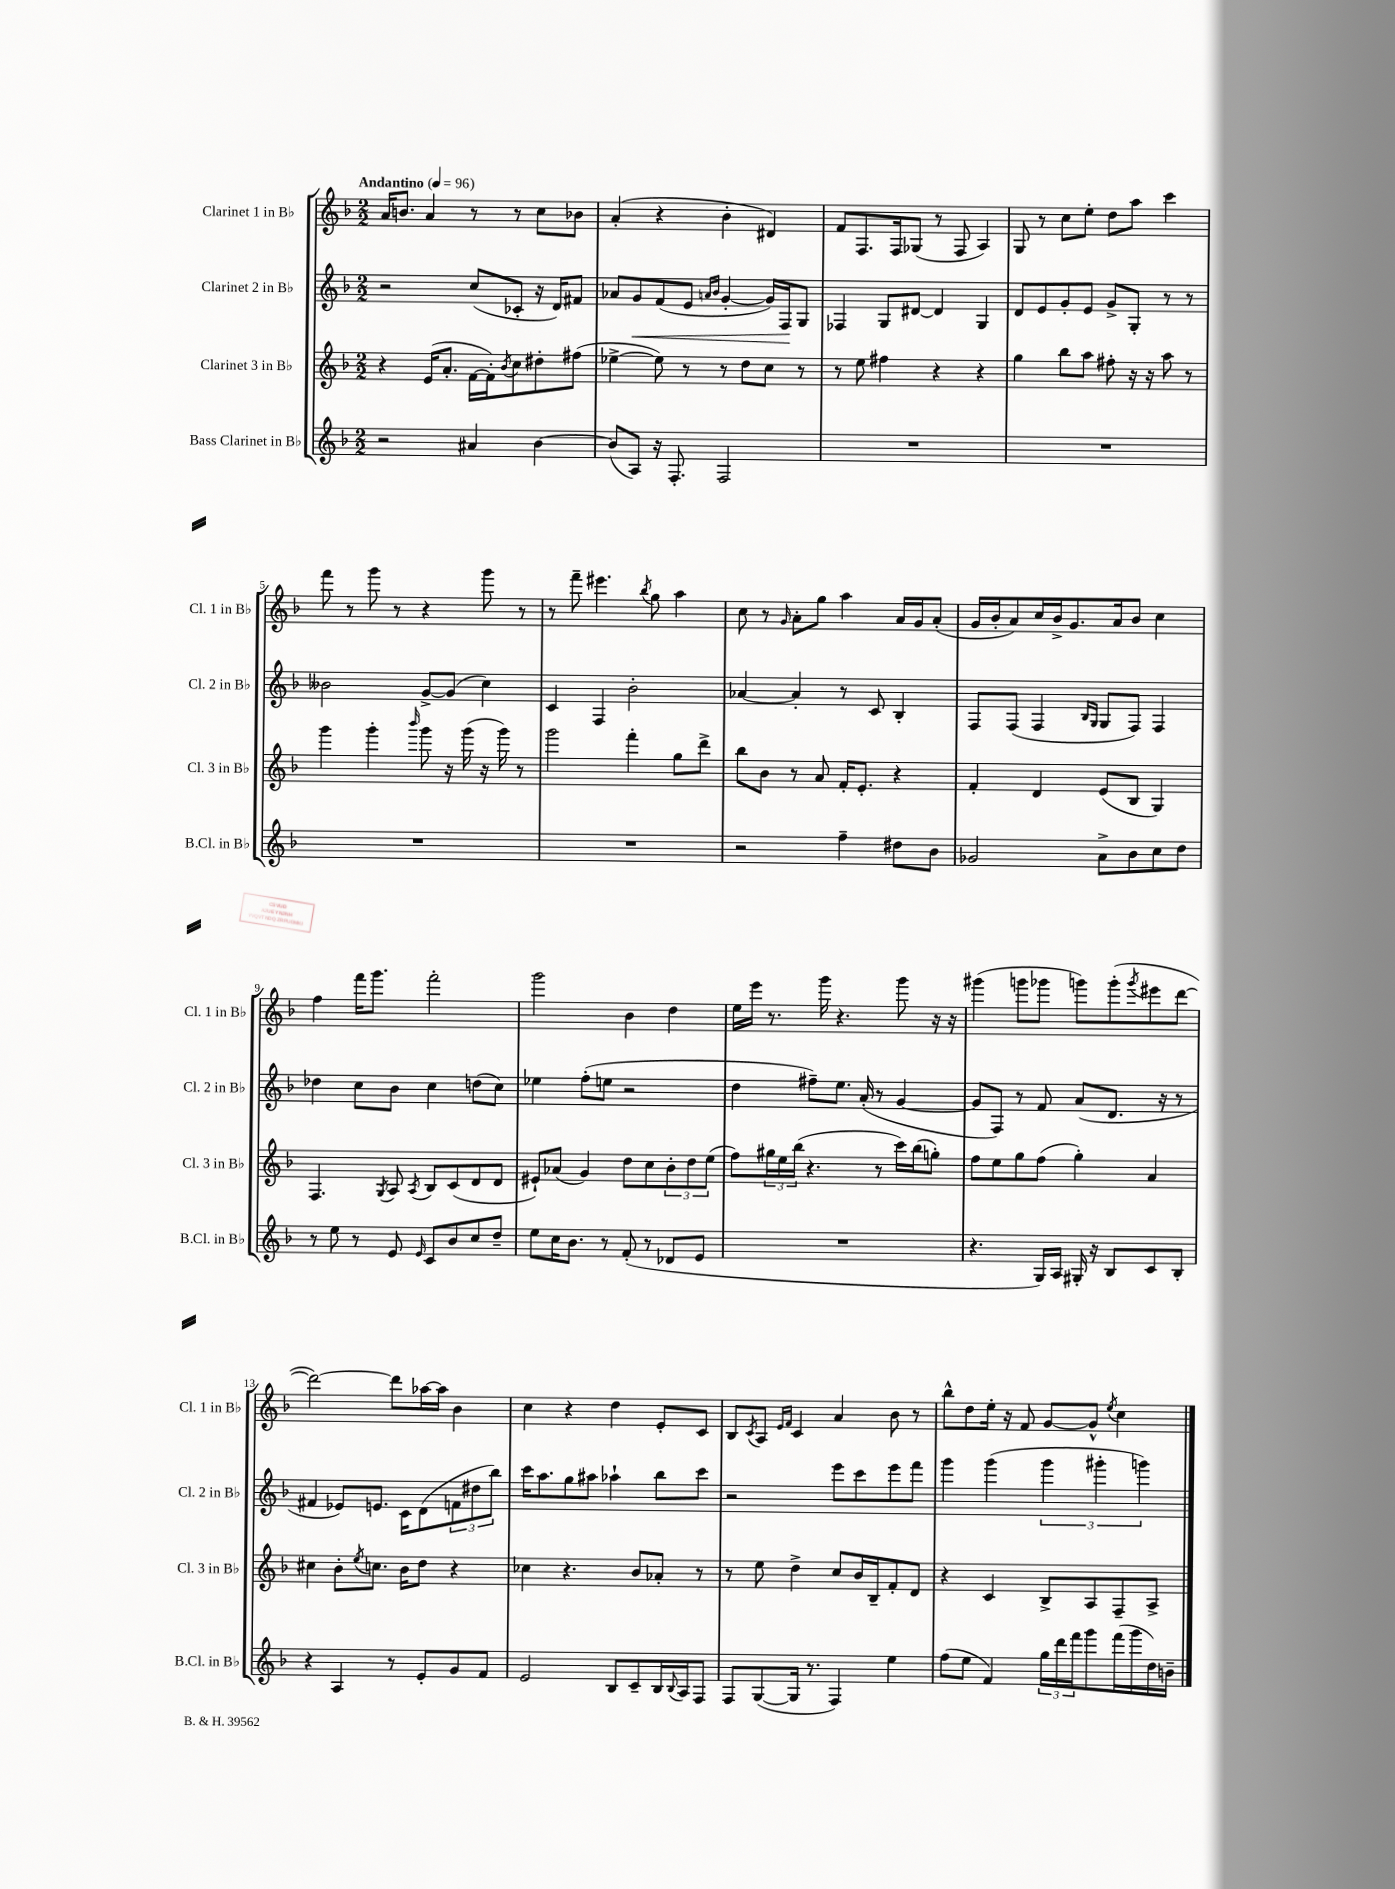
<<
\new StaffGroup <<
\new Staff = "s0" \with { instrumentName = "Clarinet 1 in Bb" shortInstrumentName = "Cl. 1 in Bb" } {
    \clef treble \key f \major \numericTimeSignature \time 2/2 \tempo "Andantino" 4 = 96
    a'16 b'8. a'4 r8 r8 c''8 bes'8 |
    a'4-.( r4 bes'4-. dis'4) |
    f'8 f8. f16 ges8( r8 f8 a4) |
    g8 r8 c''8 e''8-. d''8 a''8 c'''4 |
    f'''8 r8 g'''8 r8 r4 g'''8 r8 |
    r8 f'''8-- eis'''4. \acciaccatura { bes''8 } g''8 a''4 |
    c''8 r8 \grace { g'16 } a'8-. g''8 a''4 a'16 g'16 a'8-.( |
    g'16 bes'16-. a'8) c''16 bes'16-> g'8. a'16 bes'8 c''4 |
    f''4 f'''16 g'''8. f'''2-. |
    g'''2 bes'4 d''4 |
    e''16 e'''16 r8. g'''16 r4. g'''8 r16 r16 |
    gis'''4( g'''8 ges'''8 g'''8) g'''8-.( \acciaccatura { g'''8 } eis'''8 d'''8~ |
    d'''2~) d'''8 aes''16~ aes''16 bes'4 |
    c''4 r4 d''4 e'8-. c'8 |
    bes8 \acciaccatura { c'8 } a8 \grace { e'16 f'16 } c'4 a'4 bes'8 r8 |
    bes''8-^ d''8 e''16-. r16 f'8 g'8~ g'8-^ \acciaccatura { e''8 } c''4 \bar "|." |
}
\new Staff = "s1" \with { instrumentName = "Clarinet 2 in Bb" shortInstrumentName = "Cl. 2 in Bb" } {
    \clef treble \key f \major \numericTimeSignature \time 2/2
    r2 c''8( ces'8-. r16 d'16) fis'8 |
    aes'8 g'8\< f'8( e'8 \grace { a'16 bes'16 } g'4~-. g'16) f16\! g8 |
    fes4 g8 dis'8~ dis'4 g4 |
    d'8 e'8 g'8-. e'8 g'8-> g8-. r8 r8 |
    beses'2 g'8~-> g'8( c''4) |
    c'4 f4 bes'2-. |
    aes'4~ aes'4-. r8 c'8 bes4-. |
    f8 f8( f4 \grace { bes16 g16 } g8 f8) f4 |
    des''4 c''8 bes'8 c''4 d''8( c''8) |
    ees''4 f''8-.( e''8 r2 |
    d''4 fis''8--) e''8. a'16-.( r8 g'4~ |
    g'8 f8) r8 f'8 a'8( d'8. r16 r8 |
    fis'4 ees'8) e'8. c'16 d'8( \tuplet 3/2 { f'8 dis''8 bes''8) } |
    c'''16 a''8. g''8 ais''8 aes''4-! bes''8 c'''8 |
    r2 e'''8 c'''8 e'''8 f'''8 |
    g'''4 g'''4( \tuplet 3/2 { g'''4 gis'''4-. g'''4) } \bar "|." |
}
\new Staff = "s2" \with { instrumentName = "Clarinet 3 in Bb" shortInstrumentName = "Cl. 3 in Bb" } {
    \clef treble \key f \major \numericTimeSignature \time 2/2
    r4 e'16( a'8.-. f'16~ f'16-.) \acciaccatura { bes'8 } c''8 dis''8-. fis''8( |
    ees''4~-> ees''8) r8 r8 d''8 c''8 r8 |
    r8 e''8 fis''4 r4 r4 |
    g''4 bes''8 a''8 fis''8-. r16 r16 a''8 r8 |
    g'''4 g'''4-. \grace { bes'''16 } g'''8 r16 g'''16( r16 g'''16) r8 |
    g'''2 f'''4-. g''8 d'''8-> |
    bes''8 bes'8 r8 a'8 f'16-. e'8.-. r4 |
    f'4-. d'4 e'8( bes8 g4) |
    f4. \acciaccatura { g8 } a8 \acciaccatura { a8 } bes8 c'8( d'8 d'8 |
    eis'8-!) aes'8( g'4) d''8 c''8 \tuplet 3/2 { bes'8-. d''8 e''8( } |
    f''8) \tuplet 3/2 { gis''16 e''16 bes''16( } r4. r8 c'''16) bes''16( g''8-.) |
    f''8 e''8 g''8 f''8( g''4-.) a'4 |
    cis''4 bes'8-. \acciaccatura { e''8 } c''8. bes'16 d''8 r4 |
    ces''4 r4. bes'8 aes'8-. r8 |
    r8 e''8 d''4-> c''8 bes'16 bes16-- f'8-. d'8 |
    r4 c'4 bes8-> a8 f8-- a8-> \bar "|." |
}
\new Staff = "s3" \with { instrumentName = "Bass Clarinet in Bb" shortInstrumentName = "B.Cl. in Bb" } {
    \clef treble \key f \major \numericTimeSignature \time 2/2
    r2 ais'4 bes'4~ |
    bes'8( a8) r16 f8.-. f2 |
    R1 |
    R1 |
    R1 |
    R1 |
    r2 f''4-- dis''8 bes'8 |
    ges'2 a'8-> bes'8 c''8 d''8 |
    r8 e''8 r8 e'8 \grace { e'16 } c'8 bes'8 c''8 d''8-- |
    e''8 c''16 bes'8. r8 f'8-.( r8 des'8 e'8 |
    R1 |
    r4. g16) a16 gis16-. r16 bes8 c'8 bes8-. |
    r4 a4 r8 e'8-. g'8 f'8 |
    e'2 bes8 c'8-- bes16 \appoggiatura { bes8 } a16 f8 |
    f8 g8~( g16 r8. f4) e''4 |
    f''8( e''8 f'4) \tuplet 3/2 { g''16 d'''16 f'''16 } g'''8 f'''16( g'''16 d''16) b'16-- \bar "|." |
}
>>
>>
